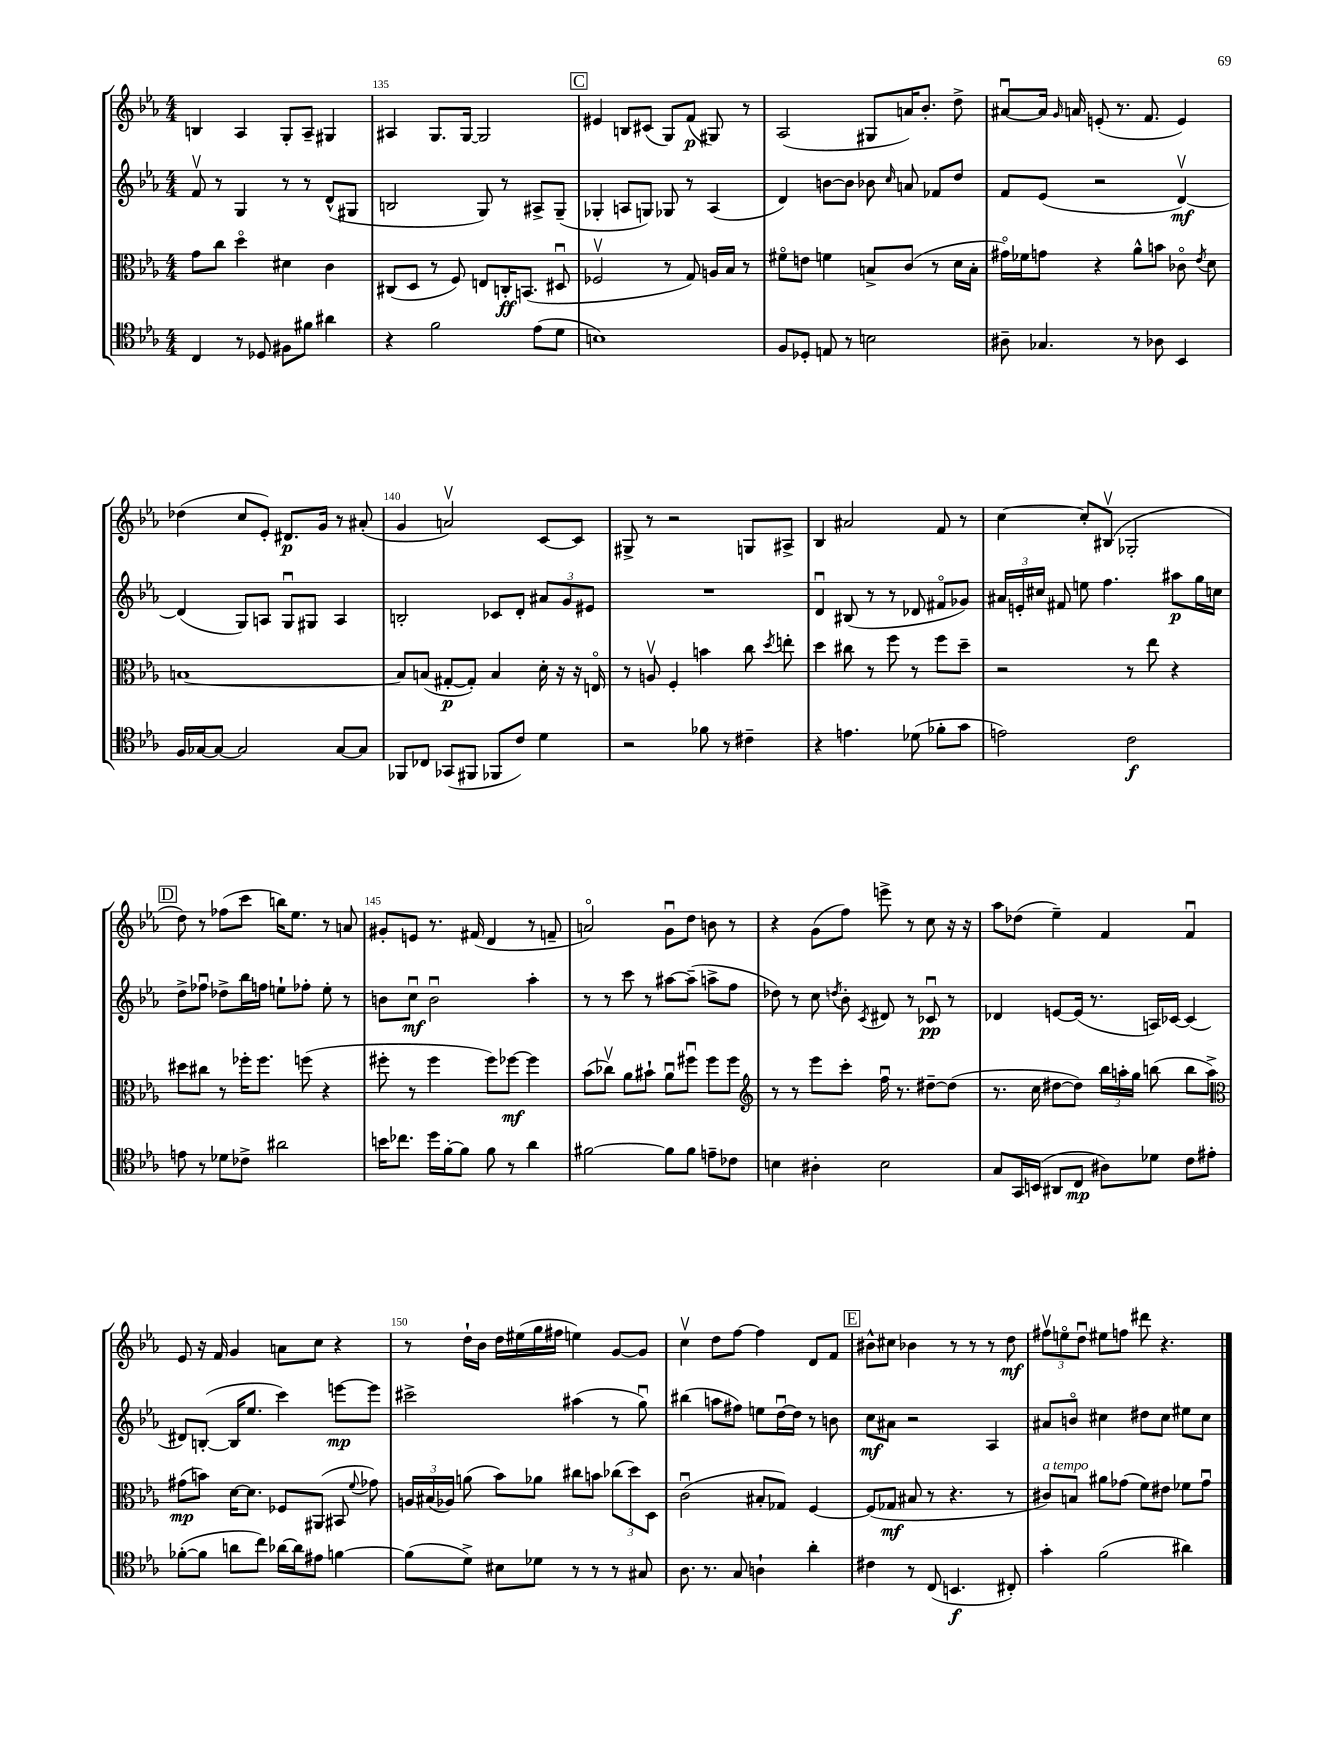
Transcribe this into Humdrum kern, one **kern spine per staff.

**kern	**kern	**kern	**kern
*staff4	*staff3	*staff2	*staff1
*clefC4	*clefC3	*clefG2	*clefG2
*k[b-e-a-]	*k[b-e-a-]	*k[b-e-a-]	*k[b-e-a-]
*M4/4	*M4/4	*M4/4	*M4/4
4C	8g	8fv	4B
.	8cc	8r	.
8r	4ddo	4G	4A-
8D-	.	.	.
8F#	4d#	8r	8G'
8f#	.	8r	8A-~
4a#	4c	(8d^^	4G#
.	.	8G#	.
=	=	=	=
4r	(8C#	2B	4A#
.	8D	.	.
2f	8r	.	8.G
.	8F)	.	.
.	.	.	[16G
.	8E	8G)	2G]
.	16C'	8r	.
.	(8.BB	.	.
(8e-	.	8A#^	.
8d	8D#u	(8G~	.
=	=	=	=
1B)	2F-v	4G-'	4e#
.	.	8A	8B
.	.	8G)	(8c#
.	8r	8G-	8G)
.	8G)	8r	(8f
.	16A	(4A	8G#)
.	16B-	.	.
.	8r	.	8r
=	=	=	=
8F	8f#o	4d)	(2A-
8D-'	8e	.	.
8E	4f	[8b	.
8r	.	8b]	.
2B	8B^	8b-	8G#
.	.	16qqcc	.
.	(8c	8a	16a)
.	.	.	8.b-'
.	8r	8f-	.
.	16d	8dd	8dd^
.	16B'	.	.
=	=	=	=
8A#~	16g#o)	8f	[8a#u
.	16f-	.	.
4.G-	8g	(8e-	16a#]
.	.	.	16qqg
.	.	.	16a
.	4r	2r	(8e'
.	.	.	8.r
8r	8a-^^	.	.
.	.	.	8.f
8A-	8b	.	.
4BB-	8c-o	[4dv)	4e)
.	8qe-	.	.
.	8d	.	.
=	=	=	=
16F	[1B	(4d]	(4dd-
[16G-	.	.	.
8G-_	.	.	.
2G-]	.	8G)	8cc
.	.	8A	8e-')
.	.	8Gu	8.d#
.	.	8G#	.
.	.	.	16g
[8G-	.	4A	8r
8G-]	.	.	(8a#'
=	=	=	=
8FF-	8B]	2B'	4g
8C-	(8B	.	.
(8GG-	[8G#'	.	2av)
8FF#	8G#'])	.	.
8FF-	4B	8c-	.
8c)	.	8d'	.
4d	16d'	12a#	[8c
.	16r	.	.
.	.	12g	.
.	16r	.	8c]
.	.	12e#	.
.	16Eo	.	.
=	=	=	=
2r	8r	1r	8G#^
.	8Av	.	8r
.	4F'	.	2r
8f-	4b	.	.
8r	.	.	.
4c#~	8cc	.	8G
.	8qdd	.	.
.	8ee'	.	8A#^
=	=	=	=
4r	4dd	4du	4B-
4.e	8cc#	(8B#	2a#
.	8r	8r	.
.	8ff	8r	.
(8d-	8r	8d-	.
8f-'	8ff	8f#o	8f
8g	8dd~	8g-)	8r
=	=	=	=
2e)	2r	24a#	[4cc
.	.	24e'	.
.	.	24cc#	.
.	.	8f#	.
.	.	8ee	8cc']
.	.	4.ff	(8B#v
2c	8r	.	2G-'
.	8ee-	.	.
.	4r	8aa#	.
.	.	16gg	.
.	.	16cc	.
=	=	=	=
8e	8dd#	8dd^	8dd)
8r	8cc#	8ff-u	8r
8d-	8r	8dd-^	(8ff-
8c-^	16ff-'	16bb-	8ccc
.	8.ff-	16ff	.
2a#	.	8ee`	16bb)
.	.	.	8.ee-
.	(8ff	8ff-'	.
.	4r	8ee'	8r
.	.	8r	8a
=	=	=	=
16b	8ff#'	8b	8g#'
8.cc-	.	.	.
.	8r	8ccu	8e
16dd	4ff#	2bu	8.r
[16f'	.	.	.
8f]	.	.	.
.	.	.	(16f#
8f	8ff#)	.	4d
8r	[8ff-	.	.
4a-	4ff-]	4aa-'	8r
.	.	.	8f~
=	=	=	=
[2f#	(8b-	8r	2ao)
.	8cc-v)	8r	.
.	8a-	8ccc	.
.	8b#`	8r	.
8f#]	8a-u	[8aa#	8gu
8f#	8ff#u	(8aa#~]	8dd
8e~	8ff#	8aa^	8b
8c-	8ff#	8ff	8r
=	=	=	=
*	*clefG2	*	*
4B	8r	8dd-)	4r
.	8r	8r	.
4A#'	8eee-	8cc	(8g
.	.	8qdd	.
.	8ccc'	8b-'	8ff)
.	.	8qc	.
2B	16ffu	8d#	8eee^
.	8.r	.	.
.	.	8r	8r
.	[8dd#~	8c-u	8cc
.	(8dd#]	8r	16r
.	.	.	16r
=	=	=	=
8G	8.r	4d-	8aa-
16GG	.	.	(8dd-
(16BB	16cc	.	.
8AA#	[8dd#	[8e	4ee-~)
8C	8dd#])	(16e]	.
.	.	8.r	.
8A#)	24bb-	.	4f
.	24aa'	.	.
.	24gg	.	.
8d-	(8bb	16A)	.
.	.	[16c-	.
8c	8bb	(4c-]	4fu
8e#'	8aa^)	.	.
=	=	=	=
*	*clefC3	*	*
([8f-'	(8g#	8d#)	8e-
8f-]	8b)	([8B'	16r
.	.	.	16f
8a	[16d	16B]	4g
.	8.d]	8.ee-	.
8cc)	.	.	.
[16a-	8F-	4ccc)	8a
16a-]	.	.	.
8e#	(8AA#	.	8cc
[4f	8BB#	[8eee	4r
.	8qqf	.	.
.	8g-)	8eee]	.
=	=	=	=
(8f]	24A	2ccc#^	8r
.	(24B#	.	.
.	24A-)	.	.
8d^)	(8a	.	16dd`
.	.	.	16b-
8B#	8b-)	.	16dd
.	.	.	(16ee#
8d-	8a-	.	16gg
.	.	.	16ff#
8r	8cc#	(4aa#	4ee)
8r	8b	.	.
8r	(12cc-	8r	[8g
.	12dd)	.	.
8G#	.	8ggu)	8g]
.	12D	.	.
=	=	=	=
8.A-	(2cu	(4bb#	4ccv
8.r	.	.	.
.	.	8aa	8dd
8G	.	8ff#)	[8ff
4A`	8B#'	8ee	4ff]
.	8G-)	[16ddu	.
.	.	16dd]	.
4a-'	[4F	8r	8d
.	.	8b	8f
=	=	=	=
4c#	(8F]	8cc	8b#^^
.	8G-	8a#	8cc#
8r	8B#	2r	4b-
(8C	8r	.	.
4.BB	4.r	.	8r
.	.	.	8r
.	.	4A-	8r
8C#')	8r	.	8dd
=	=	=	=
4g'	8c#)	8a#	12ff#v
.	.	.	12eeo
.	8B	8bo	.
.	.	.	12ddu
(2f	8a#	4cc#	8ee#
.	(8g-	.	8ff
.	8f)	8dd#	8ddd#
.	8e#	8cc#	4.r
4a#)	8f-	8ee#	.
.	8g-u	8cc#	.
==	==	==	==
*-	*-	*-	*-
